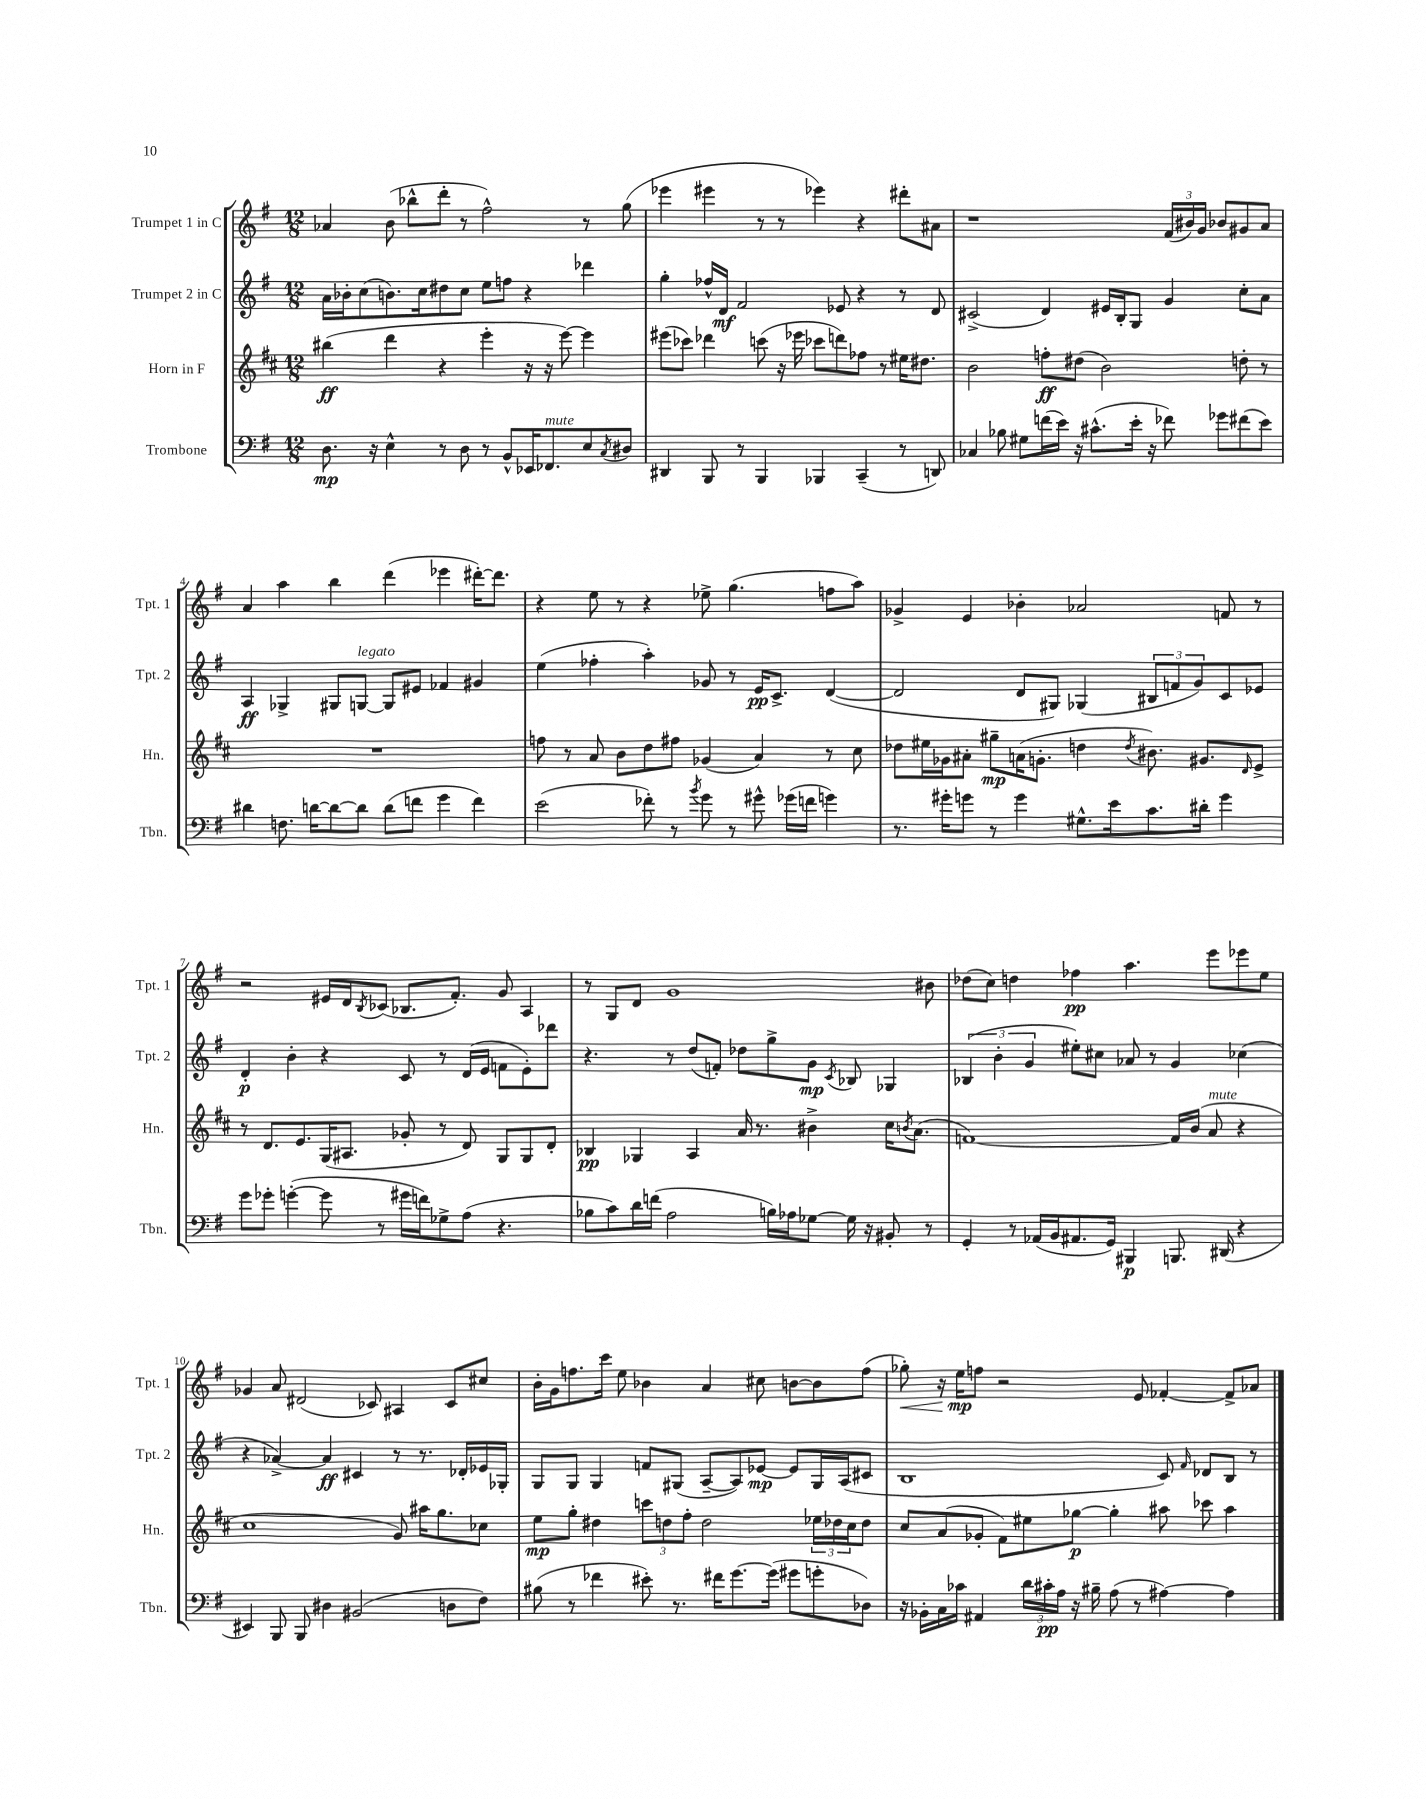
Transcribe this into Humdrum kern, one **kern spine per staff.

**kern	**dynam	**kern	**dynam	**kern	**dynam	**kern	**dynam
*part4	*part4	*part3	*part3	*part2	*part2	*part1	*part1
*staff4	*staff4	*staff3	*staff3	*staff2	*staff2	*staff1	*staff1
*I"Trombone	*	*I"Horn in F	*	*I"Trumpet 2 in C	*	*I"Trumpet 1 in C	*
*I'Tbn.	*	*I'Hn.	*	*I'Tpt. 2	*	*I'Tpt. 1	*
*clefF4	*	*clefG2	*	*clefG2	*	*clefG2	*
*k[f#]	*	*k[f#c#]	*	*k[f#]	*	*k[f#]	*
*M12/8	*	*M12/8	*	*M12/8	*	*M12/8	*
=1	=1	=1	=1	=1	=1	=1	=1
8.D\	mp	(4bb#X\	ff	16a\LL	.	4a-X/	.
.	.	.	.	16b-X'\J	.	.	.
.	.	.	.	(8cc\	.	.	.
16r	.	.	.	.	.	.	.
4E^^\	.	4ddd\	.	8.bn\)	.	(8b\	.
.	.	.	.	.	.	8bb-X^^\L	.
.	.	.	.	16cc\k	.	.	.
8r	.	4r	.	8dd#X\	.	8ddd'\J	.
8D\	.	.	.	8cc\J	.	8r	.
8r	.	4eee'\	.	8ee\L	.	2ff#^^\)	.
8BB^^/L	.	.	.	8ffn\J	.	.	.
16EE-X/K	.	16r	.	4r	.	.	.
!LO:TX:a:i:t=mute	!	!	!	!	!	!	!
8.FF-X/	.	16r	.	.	.	.	.
.	.	[8eee\)	.	.	.	.	.
8E/	.	4eee\]	.	4ddd-X\	.	8r	.
8qC/	.	.	.	.	.	.	.
8D#X/J	.	.	.	.	.	(8gg\	.
=2	=2	=2	=2	=2	=2	=2	=2
4DD#X/	.	(8eee#X\L	.	4gg'\	.	4eee-X\	.
.	.	8ccc-X\J)	.	.	.	.	.
8BBB/	.	4ddd-X\	.	16ff-X^^/LL	.	4eee#X\	.
.	.	.	.	16d/JJ	mf	.	.
8r	.	.	.	2f#/	.	.	.
4BBB/	.	(8cccn\	.	.	.	8r	.
.	.	16r	.	.	.	8r	.
.	.	16eee-X\	.	.	.	.	.
4BBB-X/	.	8ccc-X\L	.	.	.	4eee-X\)	.
.	.	8dddn\)	.	8e-X/	.	.	.
(4CC~/	.	8ff-X\J	.	4r	.	4r	.
.	.	8r	.	.	.	.	.
8r	.	16ee#X\KL	.	8r	.	8ddd#X'\L	.
.	.	8.dd#X\J	.	.	.	.	.
8DDn/)	.	.	.	8d/	.	8a#X\J	.
=3	=3	=3	=3	=3	=3	=3	=3
4C-X/	.	2b\	.	(2c#X^/	.	1r	.
8B-X\	.	.	.	.	.	.	.
8G#X\L	.	.	.	.	.	.	.
(16fn\L	.	8ffn'\L	ff	4d/)	.	.	.
16e\JJ)	.	.	.	.	.	.	.
16r	.	(8dd#X\J	.	.	.	.	.
(8.c#X^^\L	.	.	.	.	.	.	.
.	.	2b\)	.	16e#X/LL	.	.	.
.	.	.	.	16B'/J	.	.	.
16e'\Jk	.	.	.	8G/J	.	.	.
16r	.	.	.	.	.	.	.
8f-X\)	.	.	.	4g/	.	(24f#/LL	.
.	.	.	.	.	.	24b#X/)	.
.	.	.	.	.	.	24g/JJ	.
8g-X\L	.	.	.	.	.	8b-X/L	.
(8f#X\	.	8ddn'\	.	8cc'\L	.	8g#X/	.
8e\J)	.	8r	.	8a\J	.	8a/J	.
!!LO:LB:g=z
=4	=4	=4	=4	=4	=4	=4	=4
4d#X\	.	1.r	.	4A/	ff	4a/	.
8.Fn\	.	.	.	4G-X^/	.	4aa\	.
[16dn\KL	.	.	.	.	.	.	.
8d\_	.	.	.	8G#X/L	.	4bb\	.
!	!	!	!	!LO:TX:a:i:t=legato	!	!	!
8d\J]	.	.	.	[8Gn/J	.	.	.
(8d\L	.	.	.	8G/L]	.	(4ddd\	.
8fn\J	.	.	.	8e#X/J	.	.	.
4g\	.	.	.	4f-X/	.	4eee-X\	.
4f\)	.	.	.	4g#X/	.	[16ddd#X'\KL)	.
.	.	.	.	.	.	8.ddd#\J]	.
=5	=5	=5	=5	=5	=5	=5	=5
(2e\	.	8ffn\	.	(4ee\	.	4r	.
.	.	8r	.	.	.	.	.
.	.	8a/	.	4ff-X'\	.	8ee\	.
.	.	8b\L	.	.	.	8r	.
8f-X'\)	.	8dd\	.	4aa'\)	.	4r	.
8r	.	8ff#X\J	.	.	.	.	.
8qb/	.	.	.	.	.	.	.
8g\	.	(4g-X/	.	8g-X/	.	8ee-X^\	.
8r	.	.	.	8r	.	(4.gg\	.
8g#X^^\	.	4a/)	.	16e/KL	pp	.	.
.	.	.	.	8.c^/J	.	.	.
(16g-X\LL	.	.	.	.	.	.	.
16fn\JJ	.	.	.	.	.	.	.
4gn\)	.	8r	.	([4d/	.	8ffn\L	.
.	.	8cc#\	.	.	.	8aa\J)	.
=6	=6	=6	=6	=6	=6	=6	=6
8.r	.	8dd-X\L	.	2d/]	.	4g-X^/	.
.	.	16ee#X\L	.	.	.	.	.
16g#X'\KL	.	16g-X\J	.	.	.	.	.
8gn\J	.	8a#X'\J	.	.	.	4e/	.
8r	.	8gg#X~\L	mp	.	.	.	.
4g\	.	(16an\K	.	8d/L	.	4b-X'\	.
.	.	8.gn'\J	.	.	.	.	.
.	.	.	.	8G#X/J)	.	.	.
8.G#X^^\L	.	4ddn\	.	(4G-X/	.	2a-X/	.
16e\k	.	.	.	.	.	.	.
.	.	8qdd/	.	.	.	.	.
8.c\	.	8.b#X\)	.	12B#X/L	.	.	.
.	.	.	.	12fn/	.	.	.
.	.	.	.	12g/)	.	.	.
16d#X'\Jk	.	8.g#X/L	.	.	.	.	.
4g\	.	.	.	8c/	.	8fn/	.
.	.	16qqd/	.	.	.	.	.
.	.	8e^/J	.	8e-X/J	.	8r	.
!!LO:LB:g=z
=7	=7	=7	=7	=7	=7	=7	=7
8g\L	.	8r	.	4d'/	p	2r	.
8g-X'\J	.	8.d/L	.	.	.	.	.
([4gn'\	.	.	.	4b'\	.	.	.
.	.	8.e/	.	.	.	.	.
8g\]	.	(16G/K	.	4r	.	16e#X/LL	.
.	.	8.A#X/J	.	.	.	16d/J	.
.	.	.	.	.	.	8qB/	.
8r	.	.	.	.	.	(8c-X/J	.
16g#X\LL	.	8g-X'/	.	8c/	.	8.B-X/L	.
16fn\J)	.	.	.	.	.	.	.
8G-X^\	.	8r	.	8r	.	.	.
.	.	.	.	.	.	8.f#'/J)	.
(8A\J	.	8d/)	.	(16d/LL	.	.	.
.	.	.	.	16e/JJ	.	.	.
4.r	.	8G/L	.	8fn\L	.	8g/	.
.	.	8G/	.	8e'\)	.	4A/	.
.	.	8d'/J	.	8ddd-X\J	.	.	.
=8	=8	=8	=8	=8	=8	=8	=8
8B-X\L	.	4B-X/	pp	4.r	.	8r	.
8c\)	.	.	.	.	.	8G/L	.
16d\L	.	4G-X/	.	.	.	8d/J	.
(16fn\JJ	.	.	.	.	.	.	.
2A\	.	.	.	8r	.	1g	.
.	.	4A/	.	(8dd/L	.	.	.
.	.	.	.	8fn'/J)	.	.	.
.	.	16a/	.	8dd-X\L	.	.	.
.	.	8.r	.	.	.	.	.
16Bn\LL)	.	.	.	8gg^\	.	.	.
16A-X\J	.	.	.	.	.	.	.
[8G-X\J	.	4b#X^\	.	8g\J	mp	.	.
.	.	.	.	8qc/	.	.	.
16G-\]	.	.	.	8B-X/	.	.	.
16r	.	.	.	.	.	.	.
8BB#X'/	.	16cc#\KL	.	4G-X/	.	.	.
.	.	8qbn/	.	.	.	.	.
.	.	(8.a\J	.	.	.	.	.
8r	.	.	.	.	.	8b#X\	.
=9	=9	=9	=9	=9	=9	=9	=9
4GG'/	.	[1fn)	.	(6B-X/	.	(8dd-X\L	.
.	.	.	.	.	.	8cc\J)	.
.	.	.	.	6b'\	.	.	.
8r	.	.	.	.	.	4ddn\	.
.	.	.	.	6g/	.	.	.
(16AA-X/LL	.	.	.	.	.	.	.
16BB/J	.	.	.	.	.	.	.
8.AA#X/	.	.	.	8ee#X'\L)	.	4ff-X\	pp
.	.	.	.	8cc#X\J	.	.	.
16GG/Jk)	.	.	.	.	.	.	.
4BBB#X/	p	.	.	8a-X/	.	4.aa\	.
.	.	.	.	8r	.	.	.
8.BBBn/	.	16f/LL]	.	4g/	.	.	.
.	.	(16b/JJ	.	.	.	.	.
!	!	!LO:TX:a:i:t=mute	!	!	!	!	!
.	.	8a/	.	.	.	8eee\L	.
(16DD#X/	.	.	.	.	.	.	.
4r	.	4r	.	(4cc-X\	.	8eee-X\	.
.	.	.	.	.	.	8ee\J	.
!!LO:LB:g=z
=10	=10	=10	=10	=10	=10	=10	=10
4EE#X/)	.	1cc#	.	4r	.	4g-X/	.
8BBB/	.	.	.	[4a-X^/)	.	8a/	.
8BBB/	.	.	.	.	.	(2d#X/	.
4D#X\	.	.	.	4a-/]	ff	.	.
(2BB#X/	.	.	.	4c#X/	.	.	.
.	.	.	.	.	.	8c-X/)	.
.	.	8g/)	.	8r	.	4A#X/	.
.	.	16aa#X\KL	.	8.r	.	.	.
.	.	8.gg\	.	.	.	.	.
8Dn\L	.	.	.	.	.	8c-/L	.
.	.	.	.	16d-X'/LL	.	.	.
8F#\J)	.	8cc-X\J	.	16e-X/	.	8cc#X/J	.
.	.	.	.	16G-X'/JJ	.	.	.
=11	=11	=11	=11	=11	=11	=11	=11
(8B#X\	.	8ee\L	mp	8G/L	.	16b'\LL	.
.	.	.	.	.	.	16g\J	.
8r	.	8gg'\J	.	8G/J	.	8.ffn\	.
4f-X\	.	4dd#X\	.	4G/	.	.	.
.	.	.	.	.	.	16ccc\Jk	.
.	.	.	.	.	.	8ee\	.
8e#X'\)	.	12cccn\L	.	8fn/L	.	4b-X\	.
.	.	12ddn\	.	.	.	.	.
8.r	.	.	.	(8G#X/J	.	.	.
.	.	12ff#'\J	.	.	.	.	.
.	.	2dd\	.	[8A~/L	.	4a/	.
16f#X\KL	.	.	.	.	.	.	.
[8.g\	.	.	.	8A/])	.	.	.
.	.	.	.	[8e-X/J	mp	8cc#X\	.
(16g\Jk]	.	.	.	.	.	.	.
8g#X\L	.	.	.	8e-/L]	.	[8bn\L	.
8gn'\	.	24ee-X\LL	.	16G#/L	.	8b\]	.
.	.	24dd-X\	.	.	.	.	.
.	.	.	.	(16A/J	.	.	.
.	.	24cc#\J	.	.	.	.	.
8D-X\J)	.	8dd-\J	.	8c#X/J	.	(8ff\J	.
=12	=12	=12	=12	=12	=12	=12	=12
!	!	!	!	!	!	!	!LO:HP:b
16r	.	8cc#/L	.	1B	.	8gg-X'\)	<
16BB-X'\LL	.	.	.	.	.	.	.
16C\	.	(8a/	.	.	.	16r	.
16c-X\JJ	.	.	.	.	.	16ee\KL	mp
4AA#X/	.	8g-X'/J	.	.	.	8ffn\J	[
.	.	8f#\L)	.	.	.	2r	.
24d\LL	.	8ee#X\	.	.	.	.	.
24c#X'\	pp	.	.	.	.	.	.
24A\JJ	.	.	.	.	.	.	.
16r	.	[8gg-X\J	p	.	.	.	.
16B#X~\	.	.	.	.	.	.	.
(8A\	.	4gg-'\]	.	.	.	.	.
8r	.	.	.	.	.	8e/	.
[4A#X\)	.	8aa#X\	.	8c/)	.	[4f-X'/	.
.	.	.	.	16qqf#/	.	.	.
.	.	8ccc-X\	.	8d-X/L	.	.	.
4A#\]	.	4aa#\	.	8B/J	.	8f-^/L]	.
.	.	.	.	8r	.	8a-X/J	.
==	==	==	==	==	==	==	==
*-	*-	*-	*-	*-	*-	*-	*-
